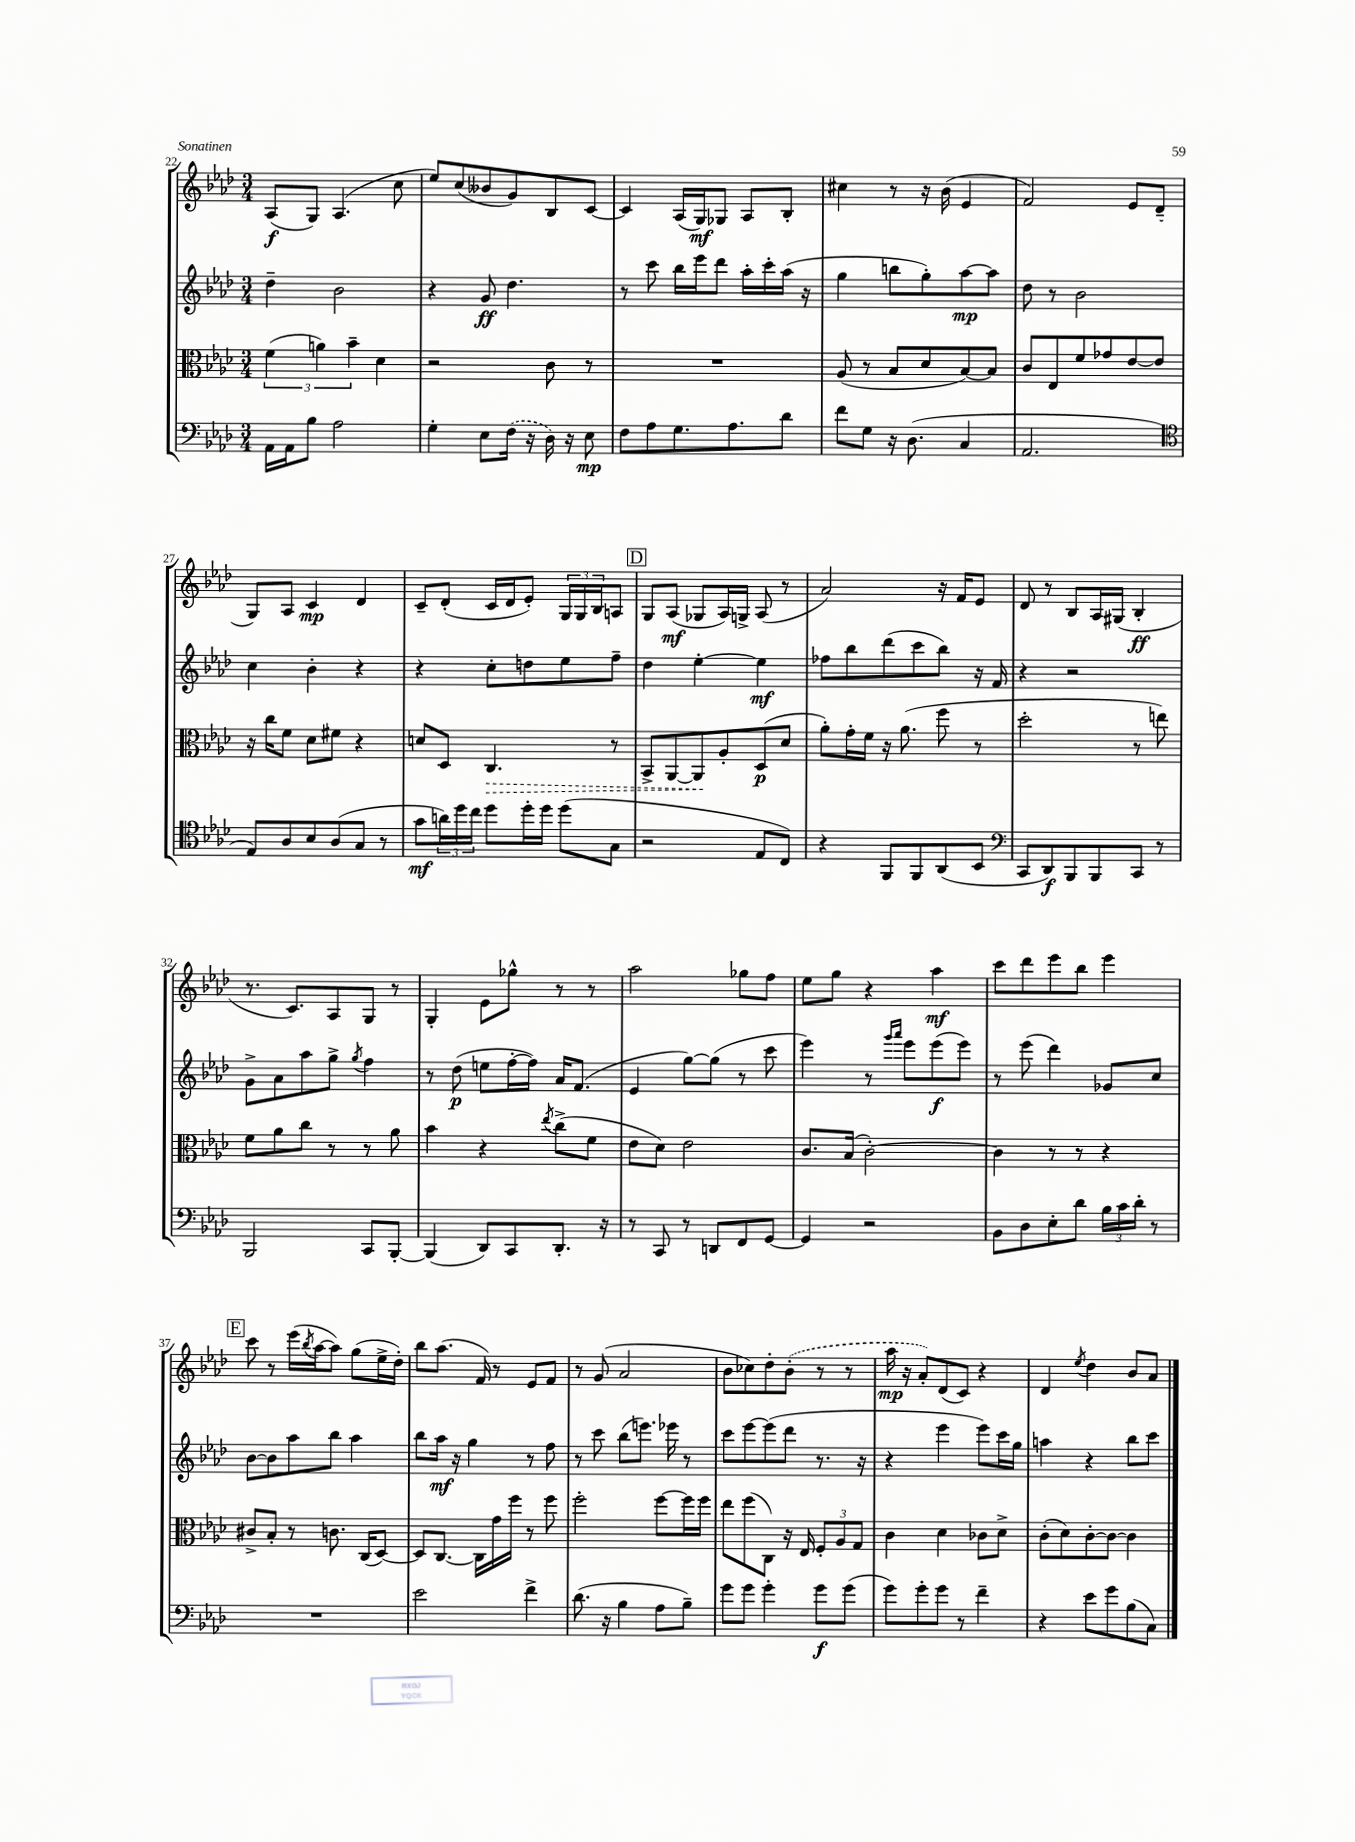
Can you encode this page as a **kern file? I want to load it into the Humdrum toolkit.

**kern	**kern	**kern	**kern
*staff4	*staff3	*staff2	*staff1
*clefF4	*clefC3	*clefG2	*clefG2
*k[b-e-a-d-]	*k[b-e-a-d-]	*k[b-e-a-d-]	*k[b-e-a-d-]
*M3/4	*M3/4	*M3/4	*M3/4
16AA-	(6f	4dd-~	(8A-
16AA-	.	.	.
8B-	.	.	8G)
.	6a)	.	.
2A-	.	2b-	(4.A-
.	6b-~	.	.
.	4d-	.	.
.	.	.	8cc
=	=	=	=
4G'	2r	4r	8ee-)
.	.	.	(8cc
8E-	.	8g	8b--
(16F	.	4.dd-	8g)
16r	.	.	.
16D-)	8c	.	8B-
16r	.	.	.
8E-	8r	.	[8c
=	=	=	=
8F	2.r	8r	4c]
8A-	.	8ccc	.
8.G	.	16bb-	(16A-
.	.	16eee-	16G)
.	.	8ddd-	8G-
8.A-	.	.	.
.	.	16aa-'	8A-
.	.	16ccc'	.
8d-	.	(16aa-	8B-'
.	.	16r	.
=	=	=	=
8f	(8A-	4gg	4cc#
8G	8r	.	.
16r	8B-	8bb	8r
(8.D-	.	.	.
.	8d-	8gg')	16r
.	.	.	(16b-
4C	[8B-)	[8aa-	4e-
.	8B-]	8aa-]	.
=	=	=	=
2.AA-	8c	8dd-	2f)
.	8E-	8r	.
.	8f	2b-	.
.	8g-	.	.
.	[8e-	.	8e-
.	8e-]	.	(8d-~
=	=	=	=
*clefC4	*	*	*
8E-)	16r	4cc	8G)
.	16cc	.	.
8A-	8f	.	8A-
8B-	8d-	4b-'	4c
(8A-	8f#	.	.
8G	4r	4r	4d-
8r	.	.	.
=	=	=	=
8g	8d	4r	8c~
24a)	8D-	.	(8d-'
24dd-	.	.	.
24cc	.	.	.
8dd-	4.C	8cc'	16c
.	.	.	16d-
16dd-'	.	8dd	8e-')
16dd-	.	.	.
(8dd-	.	8ee-	24G
.	.	.	24G
.	.	.	24B-
8G	8r	8ff~	8A
=	=	=	=
2r	8BB-^	4dd-	8G
.	[8AA-	.	(8A-
.	8AA-]	[4ee-'	8G-
.	8A-'	.	16A-)
.	.	.	16G^
8E-	(8D-	4ee-]	(8A-
8C)	8d-	.	8r
=	=	=	=
4r	8a-')	8ff-	2a-)
.	16g'	8bb-	.
.	16f	.	.
8FF	16r	(8ddd-	.
.	(8.a-	.	.
8FF	.	8ccc	.
(8AA-	8ff	8bb-)	16r
.	.	.	16f
8BB-	8r	16r	8e-
.	.	16f	.
=	=	=	=
*clefF4	*	*	*
8CC	2dd-'	4r	8d-
8DD-)	.	.	8r
8BBB-	.	2r	8B-
8BBB-	.	.	16A-
.	.	.	(16G#
8CC	8r	.	4B-'
8r	8ee)	.	.
=	=	=	=
2BBB-	8f	8g^	8.r
.	8a-	8a-	.
.	.	.	8.c)
.	8cc	8aa-	.
.	8r	8gg^	8A-
.	.	8qgg	.
8CC	8r	4ff	8G
[8BBB-'	8a-	.	8r
=	=	=	=
(4BBB-]	4b-	8r	4G'
.	.	(8dd-	.
8DD-)	4r	8ee	8e-
8CC	.	[16ff'	8gg-^^
.	.	16ff])	.
.	8qee-	.	.
8.DD-'	(8cc^	16a-	8r
.	.	(8.f	.
.	8f	.	8r
16r	.	.	.
=	=	=	=
8r	8e-	4e-	2aa-
8CC	8d-)	.	.
8r	2e-	[8gg)	.
8DD	.	(8gg]	.
8FF	.	8r	8gg-
[8GG	.	8ccc	8ff
=	=	=	=
4GG]	8.c	4eee-)	8ee-
.	.	.	8gg
.	(16B-	.	.
2r	[2c')	8r	4r
.	.	16qqggg	.
.	.	16qqaaa-	.
.	.	8eee-	.
.	.	(8eee-	4aa-
.	.	8eee-)	.
=	=	=	=
8BB-	4c]	8r	8ccc
8D-	.	(8eee-	8ddd-
8E-'	8r	4ddd-)	8eee-
8d-	8r	.	8bb-
24B-	4r	8g-	4eee-
24c	.	.	.
24d-'	.	.	.
8r	.	8cc	.
=	=	=	=
2.r	8c#^	[8b-	8ccc
.	8B-'	8b-]	8r
.	8r	8aa-	(16eee-
.	.	.	8qbb-
.	.	.	[16aa-
.	8.c	8bb-	8aa-])
.	.	4aa-	(8gg
.	(16C	.	.
.	[8D-)	.	16ee-^
.	.	.	16dd-')
=	=	=	=
2e-	8D-]	8bb-	8bb-
.	[8.C	16aa-	(8.aa-
.	.	16r	.
.	.	4gg	.
.	16C]	.	16f)
.	16g	.	8r
.	16ff	.	.
4f^	8r	8r	8e-
.	8ff	8ff	8f
=	=	=	=
(8.d-	2ff'	8r	8r
.	.	8ccc	(8g
16r	.	.	.
4B-	.	(8bb-	2a-
.	.	8.eee)	.
8A-	[8ff	.	.
.	.	16eee-	.
8B-~)	16ff]	8r	.
.	16ff	.	.
=	=	=	=
8g	8ee-	8ccc	8b-
8g	(8ff	[8eee-	8cc-)
4g'	8C)	(8eee-]	8dd-'
.	16r	8ddd-	(8b-'
.	16E-	.	.
8g	12F'	8.r	8r
.	12A-	.	.
(8g	.	.	8r
.	12G	.	.
.	.	16r	.
=	=	=	=
8g)	4c	4r	16aa-
.	.	.	16r
8g'	.	.	8a-')
8g	4d-	4eee-	(8d-
8r	.	.	8c)
4f~	8c-	8eee-)	4r
.	8d-^	16ccc	.
.	.	16gg	.
=	=	=	=
4r	(8c'	4aa	4d-
.	8d-)	.	.
.	.	.	8qee-
8e-	[8c'	4r	4dd-
8g	8c_	.	.
(8B-	4c]	8bb-	8b-
8C)	.	8ccc	8a-
==	==	==	==
*-	*-	*-	*-
